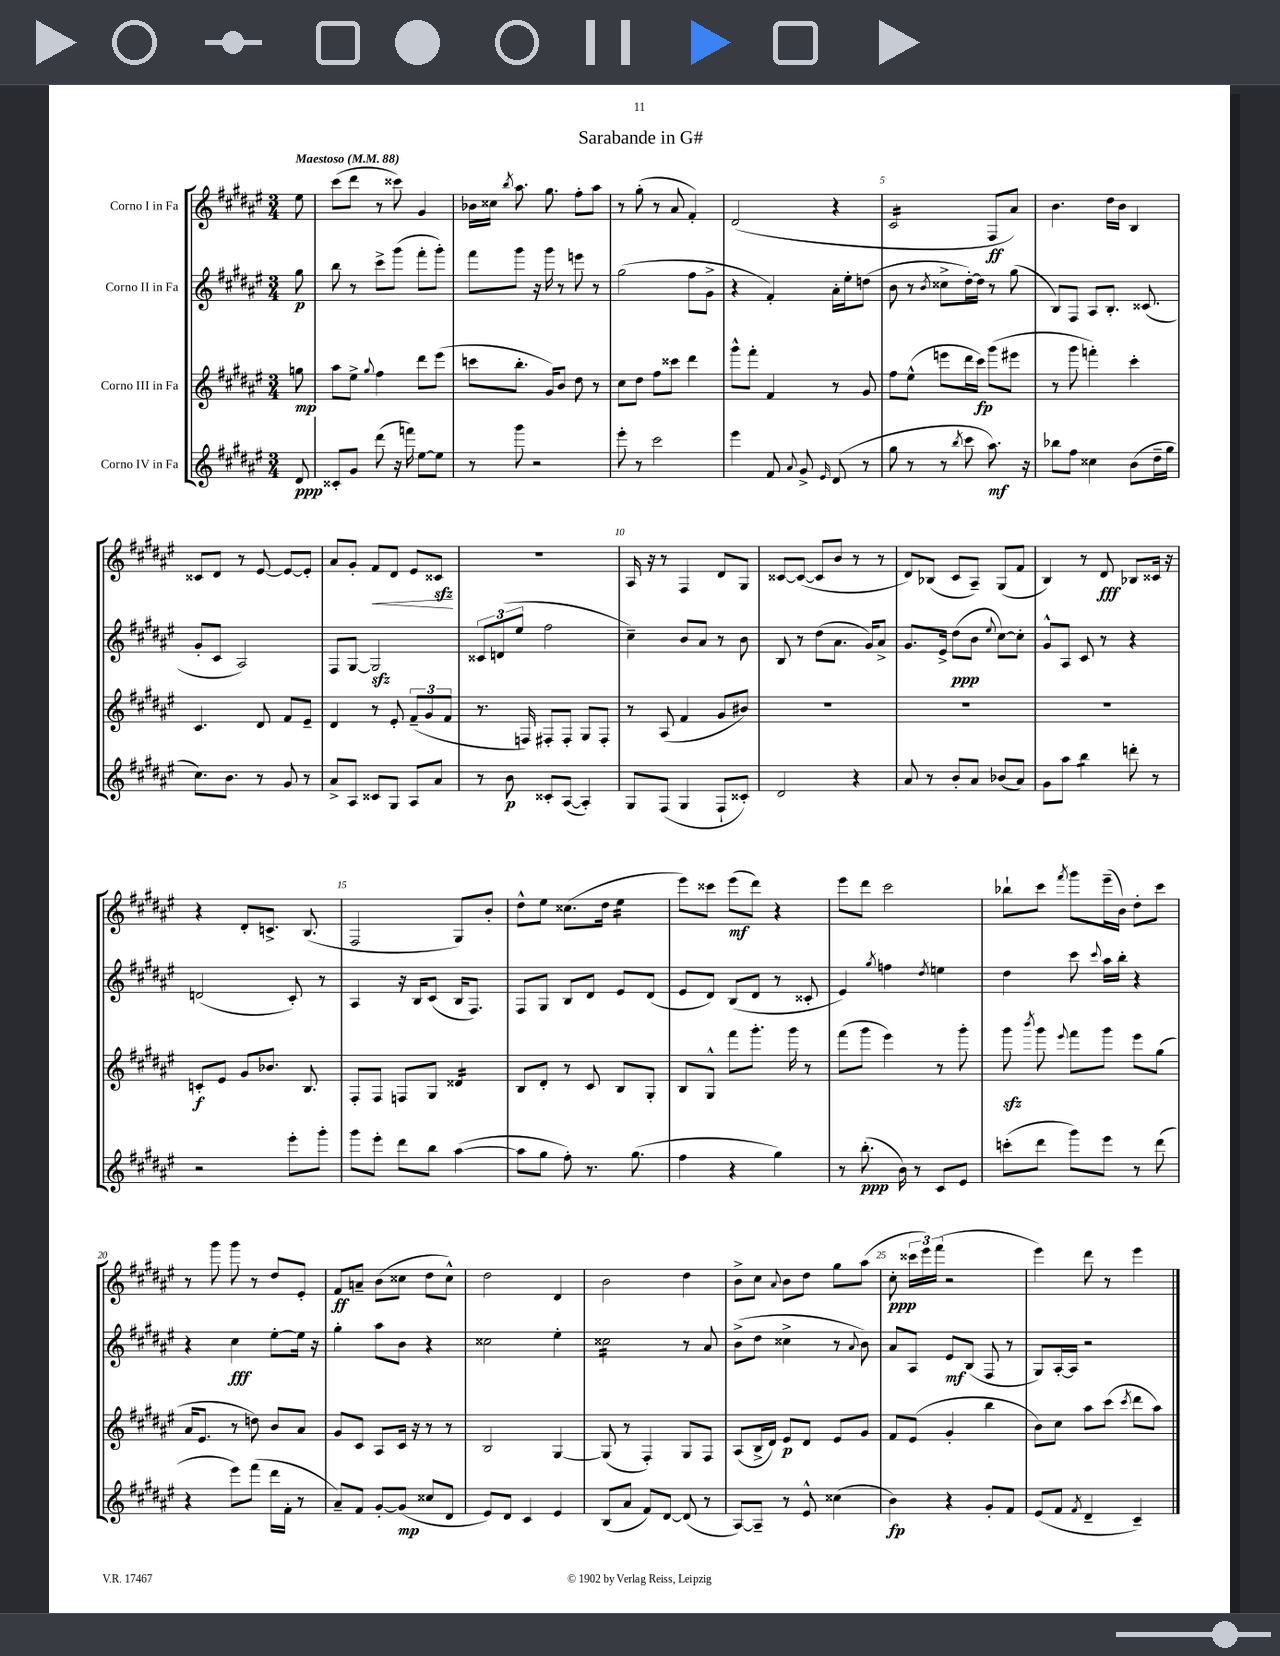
\header { title = "Sarabande in G#" }
<<
\new StaffGroup <<
\new Staff = "s0" \with { instrumentName = "Corno I in Fa" } {
    \clef treble \key fis \major \numericTimeSignature \time 3/4 \partial 8 \tempo "Maestoso" 4 = 88
    \autoBeamOff eis''8 |
    cis'''8[( dis'''8] r8 cisis'''8) gis'4 |
    bes'16[ cisis''16] \acciaccatura { b''8 } ais''8. gis''8. fis''8[-. ais''8] |
    r8 gis''8-.( r8 ais'8 fis'4-.) |
    dis'2( r4 |
    cis'2:16 fis8[\ff ais'8]) |
    b'4. dis''16[ b'16] b4 |
    cisis'8[ dis'8] r8 eis'8~ eis'8[~ eis'8]-. |
    ais'8[ gis'8]-. fis'8[\< dis'8] eis'8[ cisis'8]\sfz\! |
    R2. |
    ais16 r16 r8 fis4 dis'8[ gis8] |
    cisis'8[~ cisis'8]~( cisis'8[ b'8] r8 r8 |
    dis'8[) bes8]( cis'8[ ais8]--) gis8[( fis'8] |
    b4) r8 dis'8\fff bes8[ cisis'16] r16 |
    r4 dis'8[-. c'8.]-> b8.( |
    fis2 gis8[) b'8]-. |
    dis''8[-^ eis''8] cisis''8.[( dis''16] eis''4:16 |
    eis'''8[) cisis'''8] eis'''8[\mf( dis'''8]) r4 |
    eis'''8[ dis'''8] cis'''2 |
    bes''8[-! cis'''8] \acciaccatura { fis'''8 } gis'''8[ eis'''16--( b'16]) dis''8[-. cis'''8] |
    r8 gis'''8 gis'''8 r8 dis''8[ eis'8]-. |
    fis'8[\ff a'8]-- b'8[( cisis''8] dis''8[ cisis''8]-^) |
    dis''2 dis'4 |
    b'2 dis''4 |
    b'8[-> cis''8] \appoggiatura { ais'8 } b'8[ dis''8] gis''8[ ais''8]( |
    cis''8-.\ppp \tuplet 3/2 { cisis'''16[ eis'''16) fis'''16]( } r2 |
    eis'''4) dis'''8 r8 eis'''4 \bar "|." |
}
\new Staff = "s1" \with { instrumentName = "Corno II in Fa" } {
    \clef treble \key fis \major \numericTimeSignature \time 3/4 \partial 8
    \autoBeamOff gis''8\p |
    b''8 r8 cis'''8[-> gis'''8]( fis'''8[-. gis'''8]-.) |
    fis'''8[ gis'''8] r16 gis'''16 r8 e'''8 r8 |
    gis''2( fis''8[ gis'8]-> |
    r4 fis'4-.) ais'16[-. eis''16-. d''8]( |
    b'8 r8 \acciaccatura { b'8 } cisis''8[-> dis''16~-.) dis''16] r8 gis''8( |
    b8[) fis8] ais8[ b8.]-. cisis'8.( |
    gis'8[-. cis'8] ais2) |
    fis8[ gis8]~ gis2\sfz |
    \tuplet 3/2 { cisis'8[ d'8( eis''8] } fis''2 |
    cis''4--) b'8[ ais'8] r8 b'8 |
    b8 r8 dis''8[( ais'8.] gis'16[) ais'8]-> |
    gis'8.[ eis'16]-> dis''8[\ppp( b'8] \appoggiatura { eis''8 } cis''8[~) cis''8]-. |
    gis'8[-^ ais8] cis'8 r8 r4 |
    d'2( cis'8-.) r8 |
    ais4 r16 b16[ cis'8]( b16[ fis8.]) |
    fis8[ gis8] b8[ dis'8] eis'8[ dis'8]( |
    eis'8[ dis'8]) b8[( dis'8] r8 cisis'8-. |
    eis'4) \acciaccatura { gis''8 } f''4 \acciaccatura { dis''8 } e''4 |
    dis''4 cis'''8 \appoggiatura { cis'''8 } ais''16[ b''16]-. r4 |
    r4 cis''4\fff eis''8[~-. eis''16] r16 |
    gis''4-. ais''8[ b'8] r4 |
    cisis''2 eis''4-. |
    cisis''2:16 r8 ais'8 |
    b'8[->( dis''8] cisis''4-> r8 \appoggiatura { ais'8 } b'8) |
    ais'8[ ais8] eis'8[\mf b8]( fis8 r8 |
    gis8[) ais16~-. ais16] r2 \bar "|." |
}
\new Staff = "s2" \with { instrumentName = "Corno III in Fa" } {
    \clef treble \key fis \major \numericTimeSignature \time 3/4 \partial 8
    \autoBeamOff g''8\mp |
    ais''8[ eis''8]-> \appoggiatura { gis''8 } fis''4 dis'''8[ eis'''8]( |
    c'''8[ b''8.]-. gis'16[) b'8] dis''8 r8 |
    cis''8[ dis''8] fis''8[ cisis'''8] dis'''4 |
    gis'''8[-^ fis'''8]-. fis'4 r8 gis'8 |
    fis''8[ eis''8]-^( e'''8[ dis'''16 cis'''16]\fp) gis'''8[( eis'''8] |
    r8 gis'''8 f'''4-.) cis'''4-. |
    cis'4. dis'8 fis'8[ eis'8]-- |
    dis'4 r8 eis'8-. \tuplet 3/2 { fis'8[--( gis'8 fis'8] } |
    r8. f16) fis8[-. fis8]-. gis8[ fis8]-. |
    r8 ais8( fis'4 gis'8[ bis'8]) |
    R2. |
    R2. |
    R2. |
    c'8[-.\f eis'8] gis'8[ bes'8.] b8. |
    fis8[-. fis8] f8[ gis8] disis'4:16 |
    b8[ dis'8]-. r8 cis'8 b8[ gis8]-. |
    b8[ gis8]-^ fis'''8[ gis'''8.]-. gis'''16 r8 |
    fis'''8[( gis'''8] eis'''4) r8 gis'''8-. |
    gis'''8\sfz \acciaccatura { b'''8 } gis'''8 \appoggiatura { eis'''8 } fis'''8[ gis'''8] eis'''8[ gis''8]( |
    ais'16[ eis'8.] r8 d''8) b'8[ ais'8] |
    gis'8[ cis'8] ais8[ cis'16] r16 r8 r8 |
    b2 gis4~ |
    gis8( r8 fis4-.) gis8[ fis8] |
    ais8[( b16-> dis'16]) eis'8[\p dis'8] eis'8[ gis'8] |
    fis'8[ eis'8]( gis'4-. b''4 |
    b'8[) cis''8] ais''8[ cis'''8]( \acciaccatura { cis'''8 } dis'''8[ ais''8]) \bar "|." |
}
\new Staff = "s3" \with { instrumentName = "Corno IV in Fa" } {
    \clef treble \key fis \major \numericTimeSignature \time 3/4 \partial 8
    \autoBeamOff dis'8\ppp |
    cisis'8[-. gis'8] dis'''8( r16 f'''16) eis''8[~ eis''8] |
    r8 gis'''8 r2 |
    eis'''8-. r8 cis'''2 |
    eis'''4 fis'8 \appoggiatura { ais'8 } gis'8-> \grace { eis'16 } dis'8( r8 |
    gis''8 r8 r8 \acciaccatura { b''8 } cis'''8 ais''8.\mf) r16 |
    bes''8[ fis''8] cisis''4 b'8[( dis''16-- gis''16] |
    cis''8.[) b'8.] r8 gis'8 r8 |
    ais'8[-> ais8] cisis'8[ gis8] ais8[ ais'8] |
    r8 b'8\p cisis'8[-. ais8]~( ais4-.) |
    gis8[ fis8]( gis4 fis8[-! cisis'8]-.) |
    dis'2 r4 |
    ais'8 r8 b'8[-. ais'8] bes'8[( ais'8]) |
    gis'8[ ais''8] b''4:8 d'''8-. r8 |
    r2 eis'''8[-. gis'''8]-. |
    gis'''8[ eis'''8]-. dis'''8[ b''8] ais''4~( |
    ais''8[ gis''8] fis''8-.) r8. gis''8.( |
    fis''4 r4 gis''4) |
    r8 b''8.-.\ppp( b'16) r8 cis'8[ eis'8] |
    c'''8[-.( dis'''8] gis'''8[) eis'''8] r8 dis'''8( |
    r4 eis'''8[) fis'''8]( dis'''16[ fis'16]-. r8 |
    ais'8[--) fis'8] gis'8[~-. gis'8]\mp( cisis''8[ dis'8] |
    eis'8[) dis'8] cis'4 eis'4 |
    b8[( ais'8] fis'8[) dis'8]~ dis'8( r8 |
    ais8[~) ais8]-- r8 eis'8-^ cisis''4( |
    b'4\fp) r4 gis'8[-. fis'8] |
    eis'8[( fis'8] \acciaccatura { fis'8 } dis'4-- cis'4--) \bar "|." |
}
>>
>>
\layout { \context { \Score \override BarNumber.break-visibility = ##(#f #t #t) barNumberVisibility = #(every-nth-bar-number-visible 5) } }
